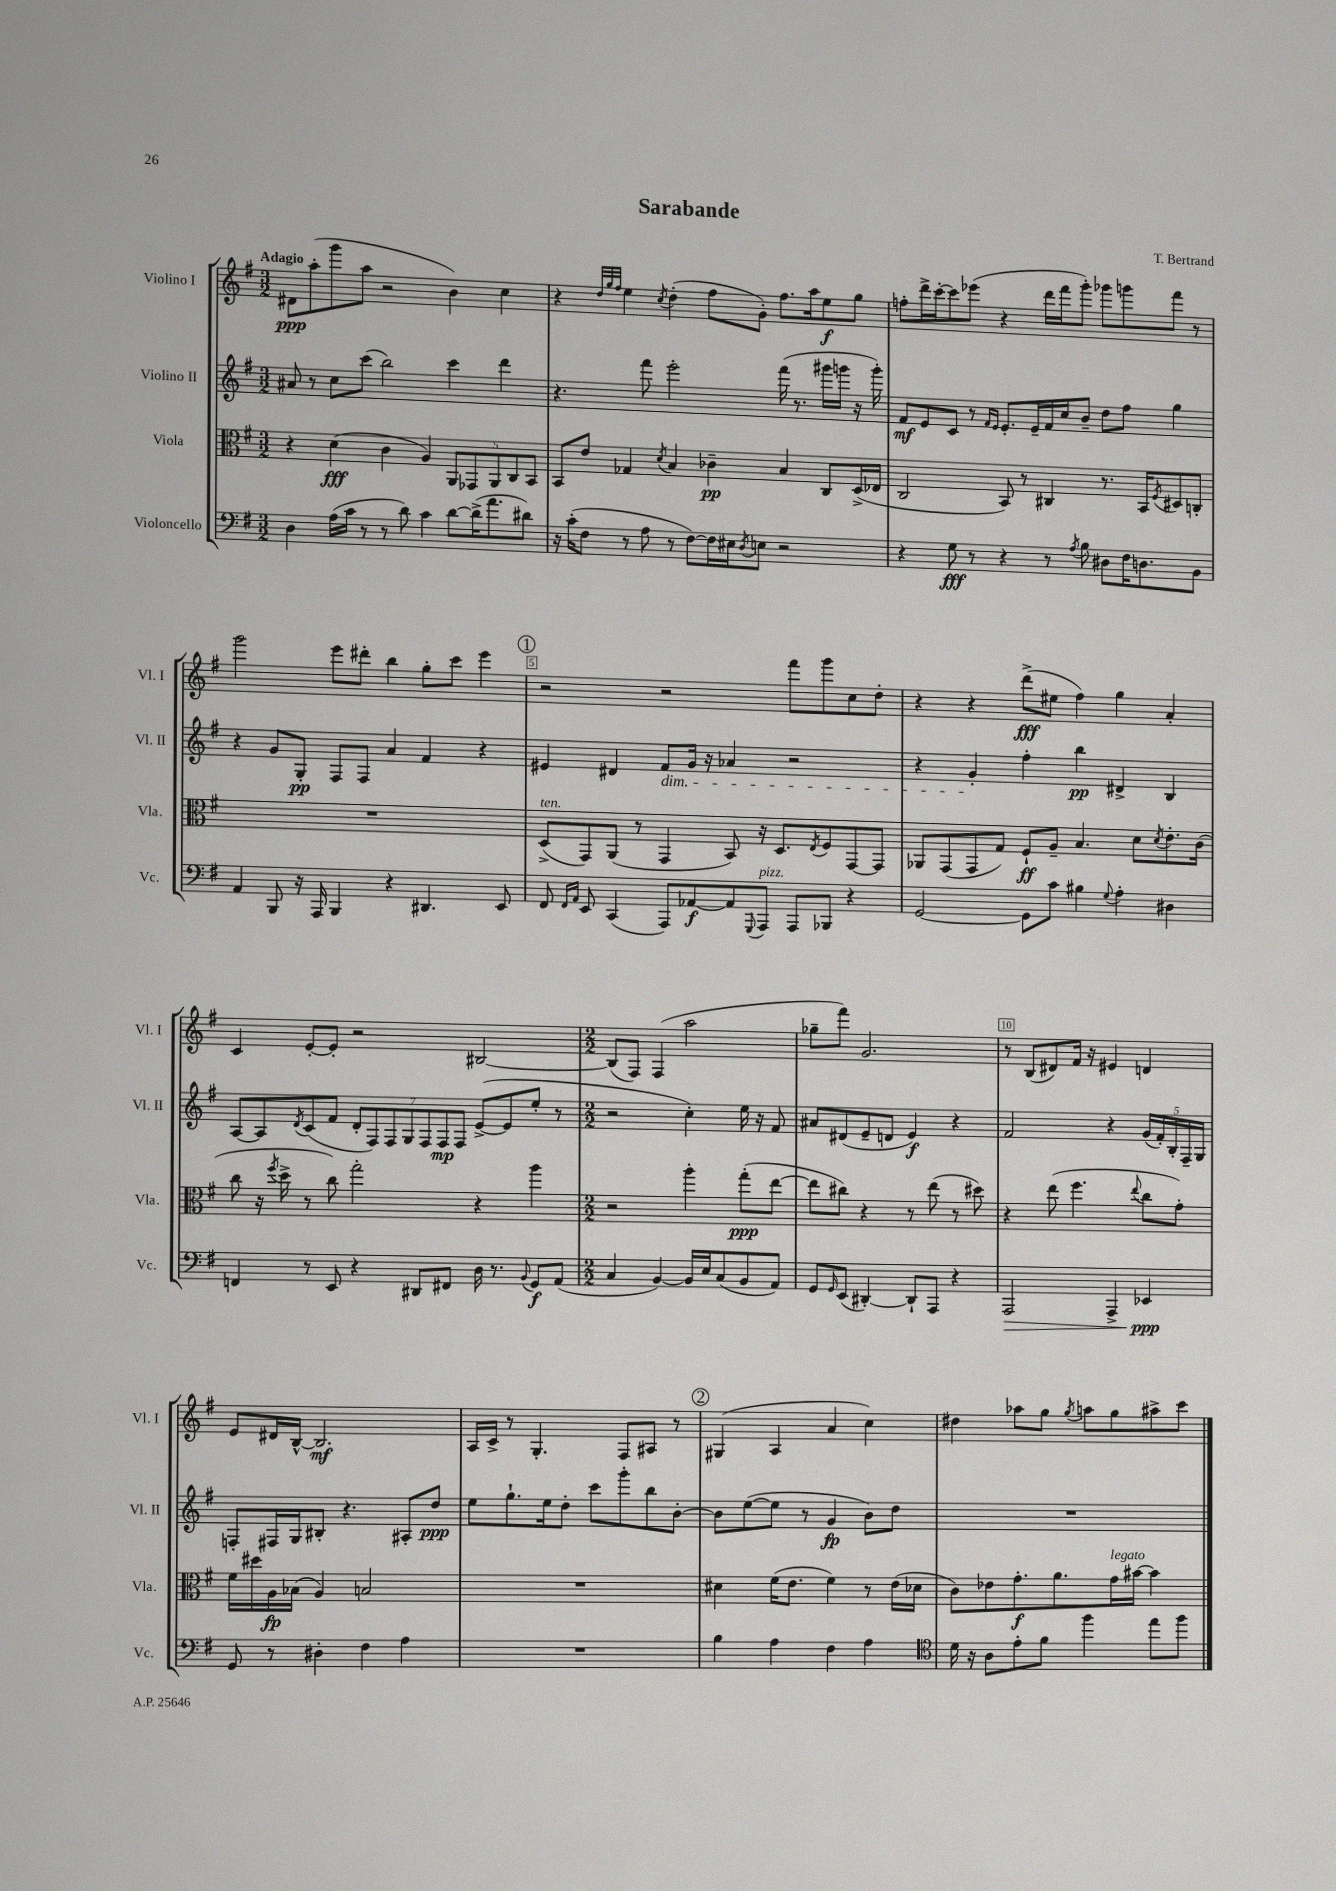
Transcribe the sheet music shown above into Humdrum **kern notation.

**kern	**kern	**kern	**kern
*staff4	*staff3	*staff2	*staff1
*clefF4	*clefC3	*clefG2	*clefG2
*k[f#]	*k[f#]	*k[f#]	*k[f#]
*M3/2	*M3/2	*M3/2	*M3/2
4D	4r	8a#	8d#
.	.	8r	(8aa'
(16A	(4d	8cc	8ggg
16c	.	.	.
8r	.	(8ccc	8aa
8r	4c	2bb)	2r
8d)	.	.	.
4c	4A)	.	.
[8d	10AA	4ccc	4b)
.	10GG-	.	.
(16d^]	.	.	.
8.a	.	.	.
.	10AA	.	.
.	.	4ddd	4cc
.	10C	.	.
8d#)	.	.	.
.	10BB	.	.
=	=	=	=
16r	8BB	4.r	4r
(16c'	.	.	.
8F#	8e	.	.
.	.	.	32qqdd
.	.	.	32qqgg
.	.	.	32qqff#
8r	4G-	.	4ee
8A	.	8fff#	.
.	8qd	.	8qcc
8r	4B	2eee'	(4dd'
[8F#)	.	.	.
16F#]	4c-~	.	8ff#
16E#	.	.	.
8qD	.	.	.
8E	.	.	8g')
2r	4B	(16fff#	8.ff#
.	.	8.r	.
.	.	.	16aa
.	8C	16ggg#	8ee
.	.	16ggg	.
.	(16D^	16r	8gg
.	16E-	16ggg')	.
=	=	=	=
4r	2C	8f#	8ff'
.	.	8e	16ddd^
.	.	.	[16ccc'
8G	.	8c	8ccc]
8r	.	8r	(8eee-
.	.	16qqf#	.
.	.	16qqe	.
4r	8BB)	8.e'	4r
.	8r	.	.
.	.	16e~	.
8r	4C#	16f#	16ddd
.	.	16cc	16fff#
8qA	.	.	.
8B	.	8b~	8ggg')
8D#	8.r	8dd	8ggg-
16F#	.	8ff#	8ggg
8.D	16BB	.	.
.	8qF#	.	.
.	8D#	4gg	8fff#
8BB	8C'	.	8r
=	=	=	=
4AA	1.r	4r	2ggg
8BBB	.	8g	.
16r	.	8G'	.
16AAA	.	.	.
4BBB	.	8F#	8eee
.	.	8F#	8ddd#'
4r	.	4a	4bb
4.DD#	.	4f#	8gg'
.	.	.	8ccc
.	.	4r	4eee
8EE	.	.	.
=	=	=	=
8FF#	(8D^	4e#	2r
16qqFF#	.	.	.
16qqAA	.	.	.
8EE	8GG)	.	.
(4CC	(8AA	4d#	.
.	8r	.	.
8AAA)	4GG	8f#	2r
[8AA-	.	16g	.
.	.	16r	.
8AA-]	8BB)	4a-	.
8qqGGG	.	.	.
8AAA	16r	.	.
.	8.D	.	.
8AAA	.	2r	8fff#
.	8qE	.	.
8BBB-	8F#	.	8ggg
4r	[8GG	.	8cc
.	8GG]	.	8dd'
=	=	=	=
[2GG	8AA-	4r	4r
.	(8GG	.	.
.	8GG	4g'	4r
.	8G)	.	.
8GG]	8F#`	4ff#'	(8ddd^
8c	8A~	.	8ee#
4B#	4.B	4bb	4ff#)
8qqG	.	.	.
4A'	.	4d#^	4gg
.	8d	.	.
.	8qd	.	.
4D#	8.e'	4B	4a'
.	(16c	.	.
=	=	=	=
4FF	8cc	[8A	4c
.	16r	8A]	.
.	8qff#	.	.
.	16dd^	.	.
.	.	8qd	.
8r	8r	(8c	[8e'
8EE	8cc)	8f#	8e']
4r	2gg'	14d'	2r
.	.	14F#)	.
.	.	14F#	.
.	.	14G	.
8DD#	.	.	.
.	.	14F#	.
.	.	14F#	.
8FF#	.	.	.
.	.	14F#	.
16D	4r	([8e^	[2B#
8.r	.	.	.
.	.	8e]	.
8qqBB	.	.	.
8GG	4aa	8ee'	.
(8AA	.	8r	.
=	=	=	=
*M2/2	*M2/2	*M2/2	*M2/2
4C	2r	2r	(8B#]
.	.	.	8F#)
[4BB)	.	.	(4F#
16BB]	4aa'	4cc')	2aa
16E	.	.	.
(8C	.	.	.
8BB	(8gg'	16ee	.
.	.	16r	.
8AA)	[8ee	8f#	.
=	=	=	=
8GG	8ee]	8a#	8gg-~
16qqGG	.	.	.
(8EE	8cc#)	(8d#	8fff#)
[4DD#')	4r	8e~	2.g
.	.	8d	.
8DD#`]	8r	4e)	.
8AAA	(8ee	.	.
4r	8r	4r	.
.	8dd#)	.	.
=	=	=	=
2AAA	4r	2f#	8r
.	.	.	(8B
.	(8ee	.	8d#)
.	4.ff#	.	16f#
.	.	.	16r
4AAA^	.	4r	4e#
.	8qqee	.	.
4EE-	8cc	(20g	4d
.	.	20f#')	.
.	.	20B'	.
.	8g')	.	.
.	.	20F#~	.
.	.	20G	.
=	=	=	=
8GG	16f#	8F'	8e
.	16dd#	.	.
8r	16A	16F#	16d#
.	(16B-	16G	[16B^^
4D#'	4A)	8B#'	2.B]
.	.	4.r	.
4F#	2B	.	.
4A	.	8A#'	.
.	.	8dd	.
=	=	=	=
1r	1r	8ee	16A
.	.	.	16c^
.	.	8.gg`	8r
.	.	.	4.G'
.	.	16ee	.
.	.	8dd'	.
.	.	8ccc	.
.	.	8ggg'	8F#
.	.	8bb	8A#
.	.	[8b'	8r
=	=	=	=
4B	4d#	8b]	(4G#
.	.	([8ee	.
4A	(16f#	8ee]	4A
.	8.e	.	.
.	.	8r	.
4F#	4f#)	4g	4a
4A	8r	8b)	4cc)
.	(16e	8dd	.
.	16d-	.	.
=	=	=	=
*clefC4	*	*	*
16d	8c)	1r	4dd#
16r	.	.	.
8A	8e-	.	.
8e'	8.g'	.	8aa-
8f#	.	.	8gg
.	8.a	.	.
.	.	.	8qgg
4ff#	.	.	8aa
.	16g	.	8gg
.	[16b#	.	.
8ee	4b#]	.	8aa#^
8ff#	.	.	8ccc
==	==	==	==
*-	*-	*-	*-
